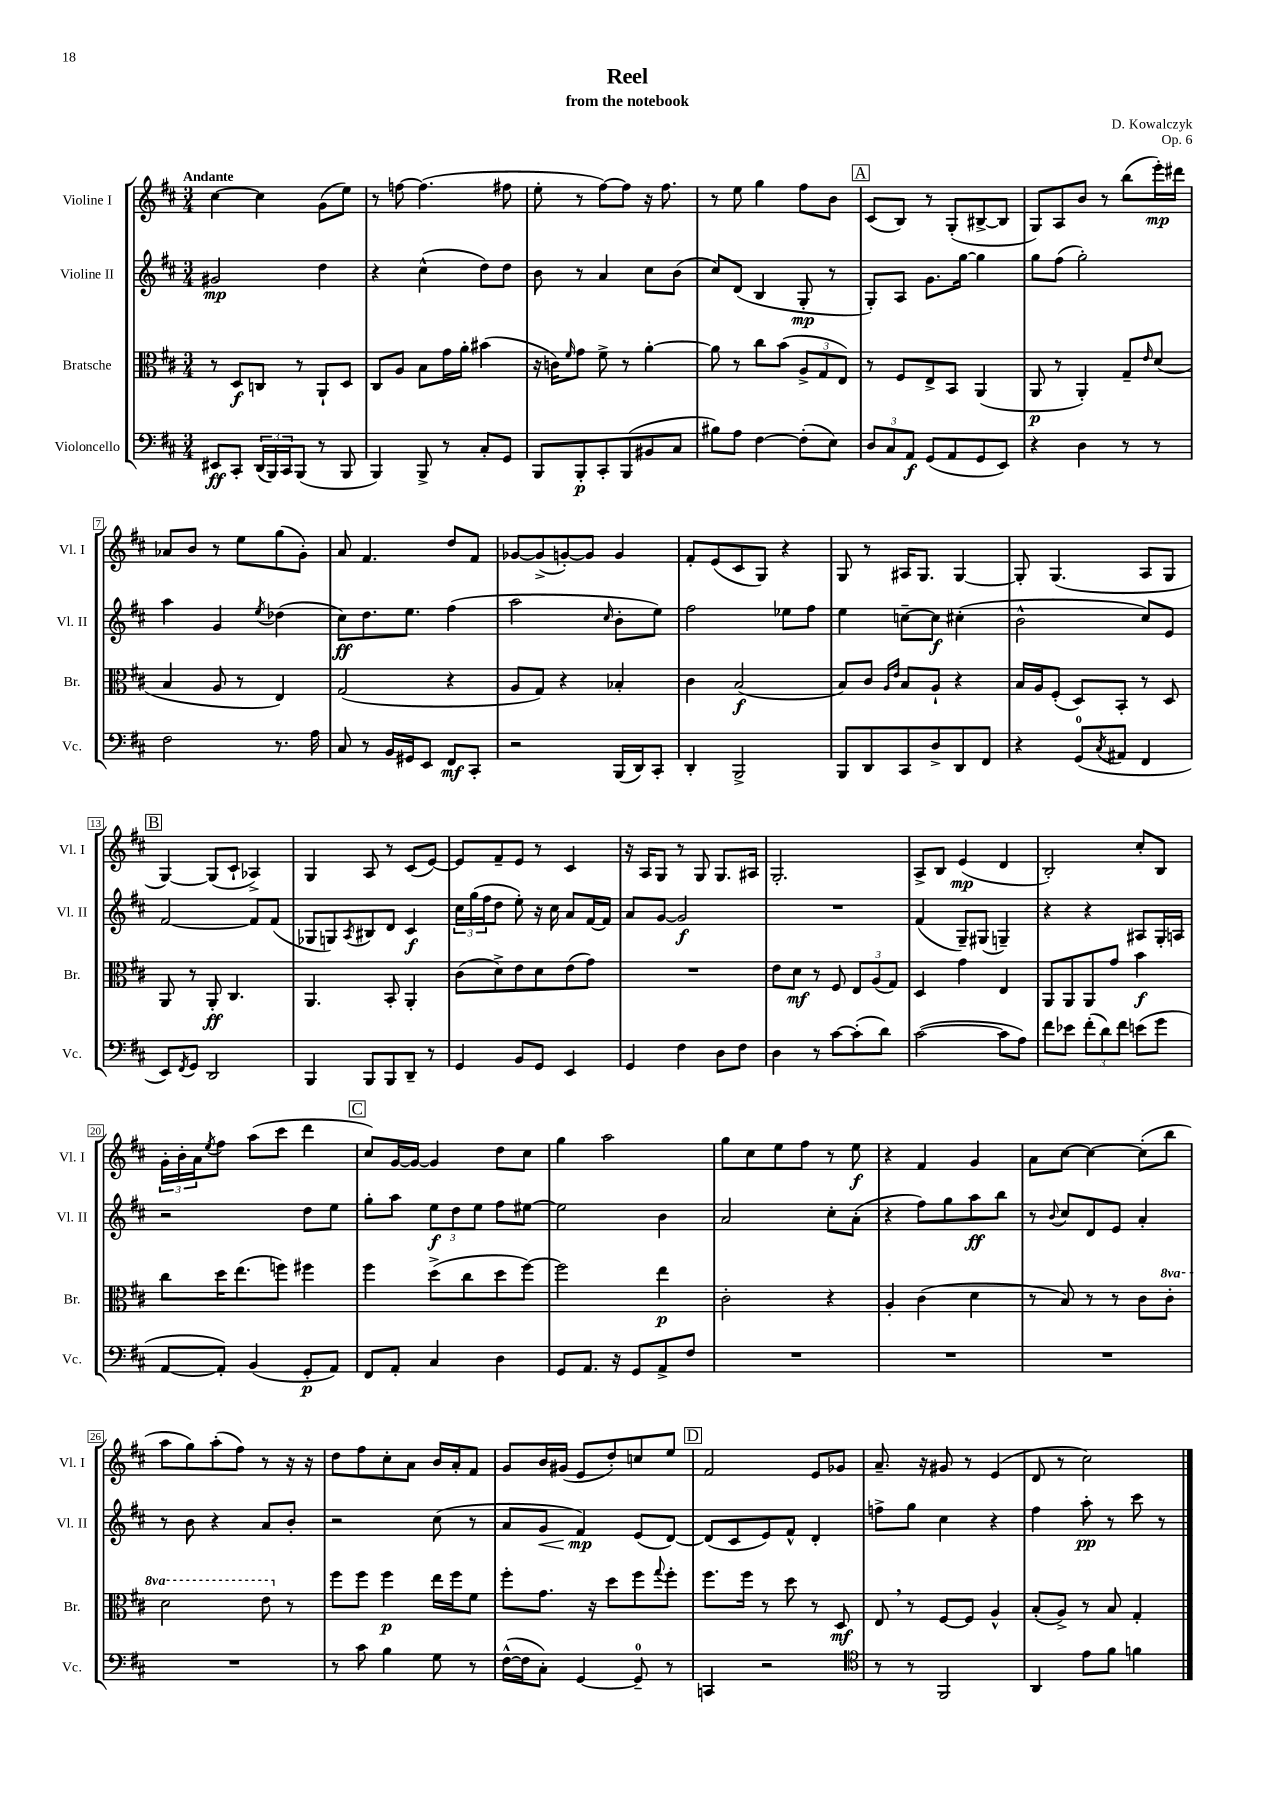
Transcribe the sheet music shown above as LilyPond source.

\header { title = "Reel" composer = "D. Kowalczyk" subtitle = "from the notebook" opus = "Op. 6" }
<<
\new StaffGroup <<
\new Staff = "s0" \with { instrumentName = "Violine I" shortInstrumentName = "Vl. I" } {
    \clef treble \key d \major \numericTimeSignature \time 3/4 \tempo "Andante"
    cis''4~ cis''4 g'8( e''8) |
    r8 f''8~ f''4.( fis''8 |
    e''8-. r8 fis''8~) fis''8 r16 fis''8. |
    r8 e''8 g''4 fis''8 b'8 |
    \mark \markup { \box "A" } cis'8( b8) r8 g8-.( bis8~-> bis8 |
    g8) a8 b'8 r8 b''8( e'''16-.\mp) dis'''16 |
    aes'8 b'8 r8 e''8 g''8( g'8-.) |
    a'8 fis'4. d''8 fis'8 |
    ges'8~ ges'8->( g'8~-.) g'8 g'4 |
    fis'8-. e'8( cis'8 g8) r4 |
    g8 r8 ais16 g8. g4~ |
    g8-. g4.( a8 g8 |
    \mark \markup { \box "B" } g4~) g8( cis'8-! aes4->) |
    g4 a8 r8 cis'8( e'8~) |
    e'8 fis'8-- e'8 r8 cis'4 |
    r16 a16 g8 r8 g8 g8. ais16 |
    g2.-. |
    a8-> b8 e'4\mp( d'4 |
    b2-.) cis''8-. b8 |
    \tuplet 3/2 { g'16-. b'16-. a'16 } \acciaccatura { e''8 } fis''8 a''8( cis'''8 d'''4 |
    \mark \markup { \box "C" } cis''8) g'16~ g'16~ g'4 d''8 cis''8 |
    g''4 a''2 |
    g''8 cis''8 e''8 fis''8 r8 e''8\f |
    r4 fis'4 g'4 |
    a'8 cis''8~ cis''4~ cis''8-.( b''8 |
    a''8 g''8) a''8-.( fis''8) r8 r16 r16 |
    d''8 fis''8 cis''8-. a'8 b'16 a'16-. fis'8 |
    g'8 b'16 gis'16( e'8 d''8-.) c''8 e''8 |
    \mark \markup { \box "D" } fis'2 e'8 ges'8 |
    a'8.-- r16 gis'8 r8 e'4( |
    d'8 r8 cis''2) \bar "|." |
}
\new Staff = "s1" \with { instrumentName = "Violine II" shortInstrumentName = "Vl. II" } {
    \clef treble \key d \major \numericTimeSignature \time 3/4
    gis'2\mp d''4 |
    r4 cis''4-^( d''8) d''8 |
    b'8 r8 a'4 cis''8 b'8( |
    cis''8) d'8( b4 g8-.\mp r8 |
    \mark \markup { \box "A" } g8-.) a8 g'8. g''16~ g''4 |
    g''8 fis''8( g''2-.) |
    a''4 g'4 \acciaccatura { e''8 } des''4( |
    cis''8\ff) d''8. e''8. fis''4( |
    a''2 \grace { cis''16 } b'8-. e''8) |
    fis''2 ees''8 fis''8 |
    e''4 c''8~-- c''8\f cis''4-.( |
    b'2-^ cis''8) e'8 |
    \mark \markup { \box "B" } fis'2~ fis'8 fis'8( |
    ges8 g8) \acciaccatura { a8 } bis8 d'8 cis'4\f |
    \tuplet 3/2 { cis''16 g''16( fis''16 } d''8 e''8-.) r16 cis''16 a'8 fis'16~ fis'16 |
    a'8 g'8~ g'2\f |
    R2. |
    fis'4( g8--) gis8( g4--) |
    r4 r4 ais8 g16-. a16 |
    r2 d''8 e''8 |
    \mark \markup { \box "C" } g''8-. a''8 \tuplet 3/2 { e''8\f d''8 e''8 } fis''8 eis''8~ |
    eis''2 b'4 |
    a'2 cis''8-. a'8-.( |
    r4 fis''8) g''8 a''8\ff b''8 |
    r8 \appoggiatura { b'8 } cis''8 d'8 e'8 a'4-. |
    r8 b'8 r4 a'8 b'8-. |
    r2 cis''8( r8 |
    a'8 g'8\< fis'4\mp\!) e'8( d'8~) |
    \mark \markup { \box "D" } d'8( cis'8 e'8) fis'8-^ d'4-. |
    f''8-> g''8 cis''4 r4 |
    fis''4 a''8-.\pp r8 cis'''8 r8 \bar "|." |
}
\new Staff = "s2" \with { instrumentName = "Bratsche" shortInstrumentName = "Br." } {
    \clef alto \key d \major \numericTimeSignature \time 3/4 \set Staff.ottavationMarkups = #ottavation-simple-ordinals
    r8 d8\f c8 r8 a,8-! d8 |
    cis8 a8 b8 g'16 a'16-. bis'4( |
    r16 c'16) \grace { fis'16 } g'8 fis'8-> r8 a'4~-. |
    a'8 r8 cis''8 b'8( \tuplet 3/2 { a8-> g8 e8) } |
    \mark \markup { \box "A" } r8 fis8 e8-> b,8 a,4( |
    a,8\p r8 a,4-.) g8-- \grace { e'16 } d'8( |
    b4 a8 r8 e4) |
    g2( r4 |
    a8 g8) r4 bes4-. |
    cis'4 b2\f( |
    b8) cis'8 \grace { a16 e'16 } b8 a8-! r4 |
    b16 a16 fis8-.( d8) b,8-. r8 d8 |
    \mark \markup { \box "B" } a,8 r8 a,8-.\ff cis4. |
    a,4. b,8-. a,4-. |
    cis'8( d'8->) e'8 d'8 e'8( g'8) |
    R2. |
    e'8 d'8\mf r8 fis8 \tuplet 3/2 { e8 a8( g8) } |
    d4 g'4 e4 |
    a,8 a,8 a,8 g'8 b'4\f |
    cis''8 d''16 e''8.( f''8) fis''4 |
    \mark \markup { \box "C" } fis''4 d''8->( cis''8 d''8 fis''8~) |
    fis''2 e''4\p |
    cis'2-. r4 |
    a4-. cis'4( d'4 |
    r8 b8) r8 r8 cis'8 \ottava #1 cis''8-. |
    d''2 e''8 \ottava #0 r8 |
    fis''8 fis''8 fis''4\p e''16 fis''16 fis'8 |
    fis''8-. g'8. r16 d''8 fis''8 \appoggiatura { g''8 } fis''8-. |
    \mark \markup { \box "D" } fis''8. fis''16 r8 d''8 r8 d8\mf |
    e8 \breathe r8 fis8~ fis8 a4-^ |
    b8-.( a8->) r8 b8 g4-. \bar "|." |
}
\new Staff = "s3" \with { instrumentName = "Violoncello" shortInstrumentName = "Vc." } {
    \clef bass \key d \major \numericTimeSignature \time 3/4
    eis,8\ff cis,8-. \tuplet 3/2 { d,16( b,,16) cis,16 } b,,8( r8 b,,8 |
    b,,4) b,,8-> r8 cis8-. g,8 |
    b,,8 b,,8-.\p cis,8-. b,,8( bis,8 cis8 |
    bis8) a8 fis4~ fis8-.( e8) |
    \mark \markup { \box "A" } \tuplet 3/2 { d8 cis8 a,8\f } g,8( a,8 g,8 e,8) |
    r4 d4 r8 r8 |
    fis2 r8. a16 |
    cis8 r8 b,16 gis,16 e,8 fis,8\mf cis,8-. |
    r2 b,,16( d,16) cis,8-. |
    d,4-. b,,2-> |
    b,,8 d,8 cis,8 d8-> d,8 fis,8 |
    r4 g,8-0( \acciaccatura { cis8 } ais,8 fis,4 |
    \mark \markup { \box "B" } e,8) \acciaccatura { fis,8 } g,8 d,2 |
    b,,4 b,,8 b,,8 d,8-- r8 |
    g,4 b,8 g,8 e,4 |
    g,4 fis4 d8 fis8 |
    d4 r8 cis'8~ cis'8-.( d'8) |
    cis'2~( cis'8 a8) |
    fis'8 ees'8 \tuplet 3/2 { fis'8-.( d'8) fis'8 } e'8( g'8 |
    a,8~ a,8-.) b,4( g,8-.\p a,8) |
    \mark \markup { \box "C" } fis,8 a,8-. cis4 d4 |
    g,8 a,8. r16 g,8 a,8-> fis8 |
    R2. |
    R2. |
    R2. |
    R2. |
    r8 cis'8 b4 g8 r8 |
    fis16~-^( fis16 cis8-.) g,4~ g,8-0-- r8 |
    \mark \markup { \box "D" } c,4 r2 |
    \clef tenor r8 r8 fis,2 |
    a,4 e'8 fis'8 f'4 \bar "|." |
}
>>
>>
\layout { \context { \Score \override BarNumber.stencil = #(make-stencil-boxer 0.1 0.3 ly:text-interface::print) } }
